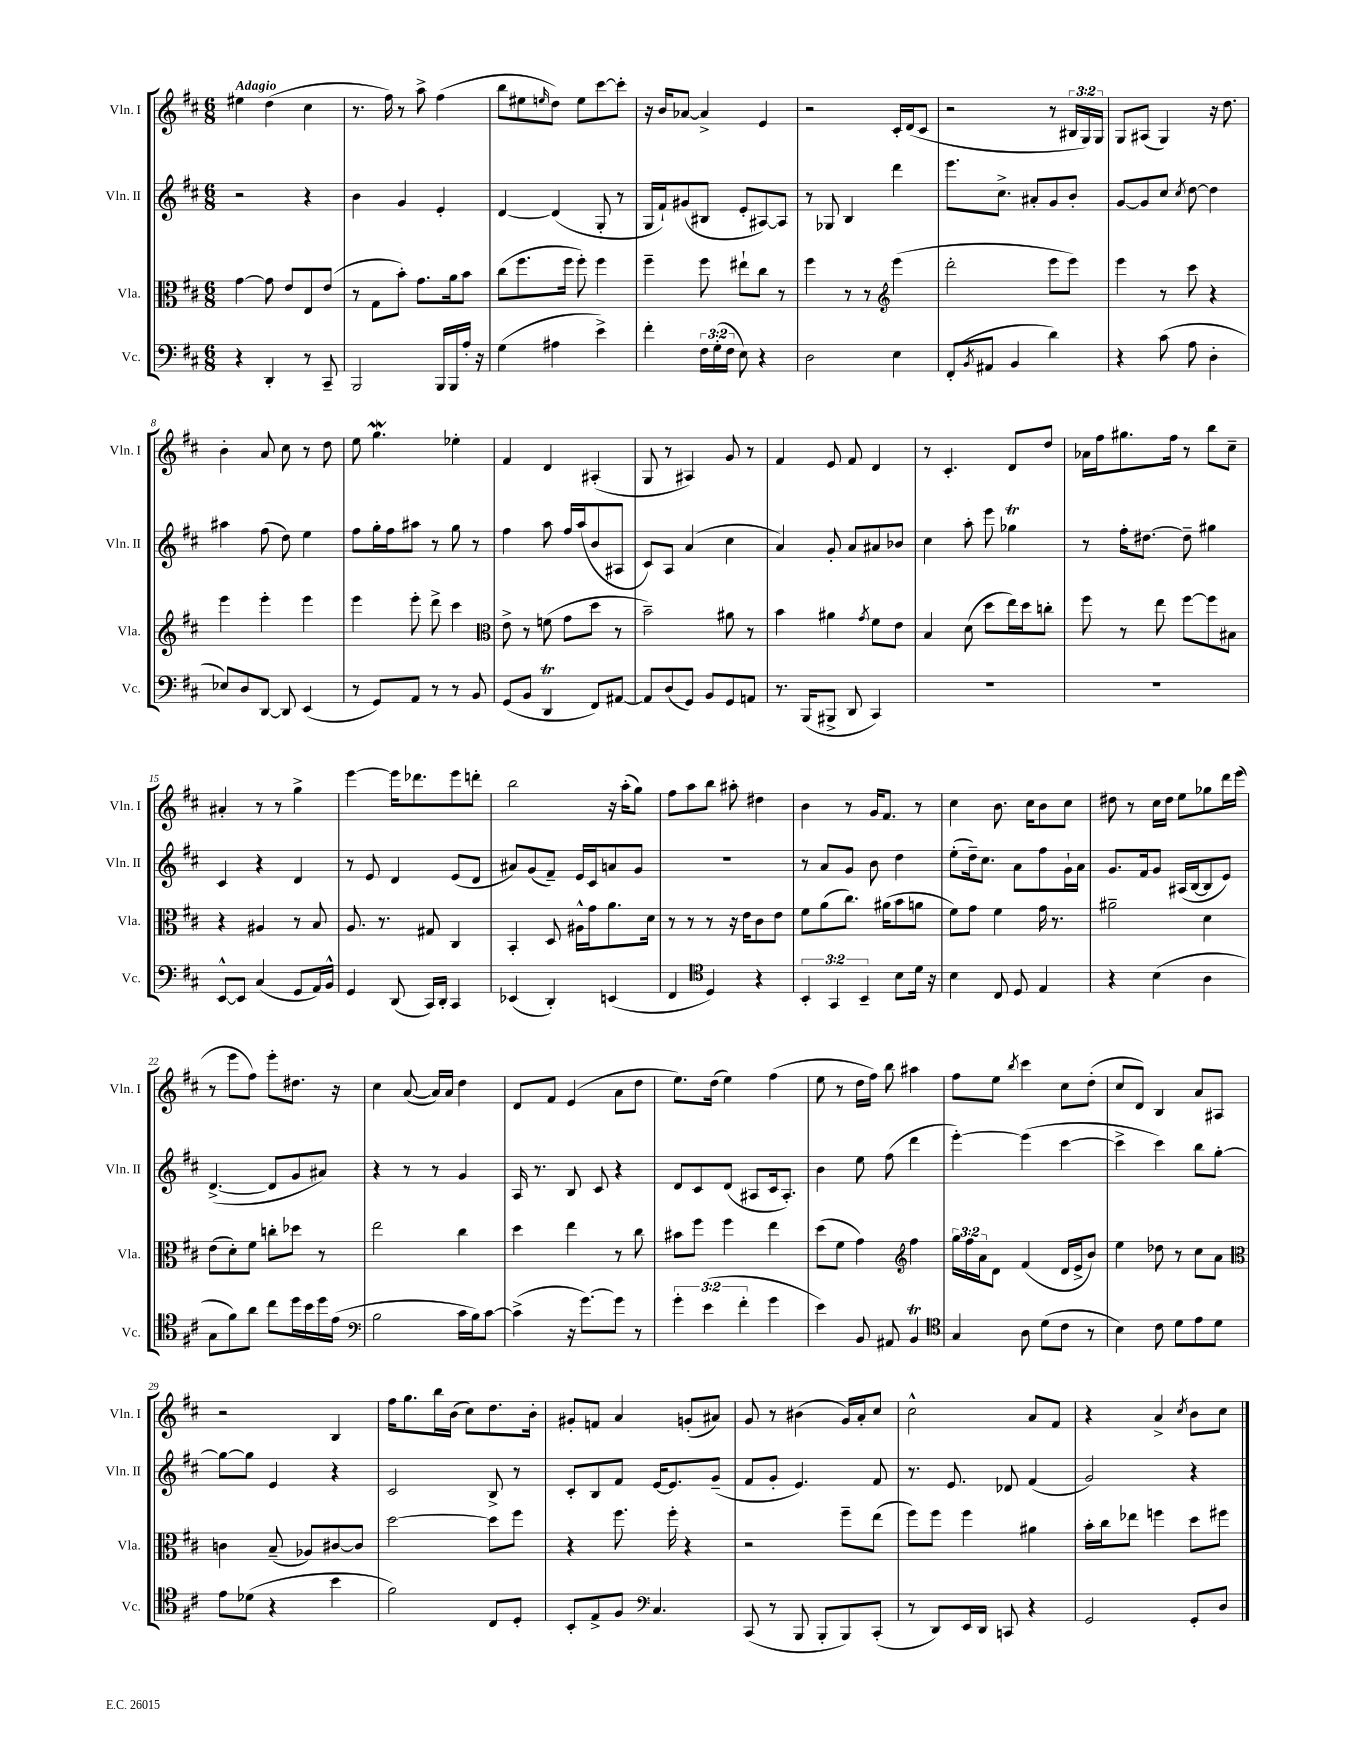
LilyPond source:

<<
\new StaffGroup <<
\new Staff = "s0" \with { instrumentName = "Vln. I" shortInstrumentName = "Vln. I" } {
    \clef treble \key d \major \numericTimeSignature \time 6/8 \override Staff.TupletNumber.text = #tuplet-number::calc-fraction-text \tempo "Adagio"
    eis''4 d''4( cis''4 |
    r8. fis''16) r8 a''8-> fis''4( |
    b''8 eis''8 \grace { e''16 } d''8) e''8 cis'''8~ cis'''8-. |
    r16 b'16 aes'8~ aes'4-> e'4 |
    r2 cis'16-. d'16( cis'8 |
    r2 r8 \tuplet 3/2 { bis16 g16) g16 } |
    g8 ais8( g4) r16 d''8. |
    b'4-. a'8 cis''8 r8 d''8 |
    e''8 g''4.\mordent ees''4-. |
    fis'4 d'4 ais4-.( |
    g8 r8 ais4) g'8 r8 |
    fis'4 e'8 fis'8 d'4 |
    r8 cis'4.-. d'8 d''8 |
    aes'16 fis''16 gis''8. fis''16 r8 b''8 cis''8-- |
    ais'4-. r8 r8 g''4-> |
    e'''4~ e'''16 des'''8. e'''8 d'''8-. |
    b''2 r16 a''16-.( g''8) |
    fis''8 a''8 b''8 ais''8-. dis''4 |
    b'4 r8 g'16 fis'8. r8 |
    cis''4 b'8. cis''16 b'8 cis''8 |
    dis''8 r8 cis''16 dis''16 e''8 ges''8 d'''16 e'''16( |
    r8 e'''8 fis''8) e'''8-. dis''8. r16 |
    cis''4 a'8~( a'16) a'16 d''4 |
    d'8 fis'8 e'4( a'8 d''8 |
    e''8.) d''16( e''4) fis''4( |
    e''8 r8 d''16 fis''16) b''8 ais''4 |
    fis''8 e''8 \acciaccatura { b''8 } cis'''4 cis''8 d''8-.( |
    cis''8 d'8) b4 a'8 ais8 |
    r2 b4 |
    fis''16 g''8. b''16 b'16( cis''8) d''8. b'16-. |
    gis'8-. f'8 a'4 g'8-.( ais'8) |
    g'8 r8 bis'4( g'16) a'16-. cis''8 |
    cis''2-^ a'8 fis'8 |
    r4 a'4-> \acciaccatura { cis''8 } b'8 cis''8 \bar "|." |
}
\new Staff = "s1" \with { instrumentName = "Vln. II" shortInstrumentName = "Vln. II" } {
    \clef treble \key d \major \numericTimeSignature \time 6/8
    r2 r4 |
    b'4 g'4 e'4-. |
    d'4~ d'4( g8-. r8 |
    g16 fis'16-!) gis'8( bis8 e'8-. ais8~) ais8 |
    r8 ges8 b4 d'''4 |
    e'''8. cis''8.-> ais'8-. g'8 b'8-. |
    g'8~ g'8 cis''8 \acciaccatura { cis''8 } d''8~ d''4 |
    ais''4 fis''8( d''8) e''4 |
    fis''8 g''16-. fis''16 ais''8 r8 g''8 r8 |
    fis''4 a''8 fis''16 a''16( b'8 ais8 |
    cis'8) a8 a'4( cis''4 |
    a'4) g'8-. a'8 ais'8 bes'8 |
    cis''4 a''8-. e'''8 ges''4\trill |
    r8 fis''16-. dis''8.~ dis''8-- gis''4 |
    cis'4 r4 d'4 |
    r8 e'8 d'4 e'8( d'8 |
    ais'8) g'8( fis'8--) e'16 cis'16 a'8 g'8 |
    R2. |
    r8 a'8 g'8 b'8 d''4 |
    e''8-.( d''16--) cis''8. a'8 fis''8 g'16-! a'16 |
    g'8. fis'16 g'8 ais16( b16~ b8 e'8) |
    d'4.~->( d'8 g'8 ais'8) |
    r4 r8 r8 g'4 |
    a16 r8. b8 cis'8 r4 |
    d'8 cis'8 d'8( ais8 cis'16 ais8.-.) |
    b'4 e''8 fis''8( d'''4 |
    e'''4~-.) e'''4( cis'''4~ |
    cis'''4-> cis'''4) b''8 g''8~-. |
    g''8~ g''8 e'4 r4 |
    cis'2 b8-> r8 |
    cis'8-. b8 fis'8 e'16~ e'8. g'8--( |
    fis'8 g'8-. e'4.) fis'8 |
    r8. e'8. des'8 fis'4( |
    g'2) r4 \bar "|." |
}
\new Staff = "s2" \with { instrumentName = "Vla." shortInstrumentName = "Vla." } {
    \clef alto \key d \major \numericTimeSignature \time 6/8 \override Staff.TupletNumber.text = #tuplet-number::calc-fraction-text
    g'4~ g'8 e'8 e8 e'8( |
    r8 g8 b'8-.) g'8. a'16 b'8 |
    cis''8( fis''8. fis''16 fis''8-.) fis''4 |
    fis''4-- fis''8 eis''8-! cis''8 r8 |
    fis''4 r8 r8 \clef treble e'''4( |
    d'''2-. e'''8 e'''8) |
    e'''4 r8 cis'''8 r4 |
    e'''4 e'''4-. e'''4 |
    e'''4 e'''8-. d'''8-> cis'''4 |
    \clef alto e'8-> r8 f'8( g'8 d''8 r8 |
    b'2--) ais'8 r8 |
    b'4 ais'4 \acciaccatura { g'8 } fis'8 e'8 |
    b4 d'8( d''8 e''16) d''16 c''8-. |
    fis''8 r8 e''8 fis''8~ fis''8 bis8 |
    r4 ais4 r8 b8 |
    a8. r8. gis8 cis4 |
    b,4-. d8 ais16-^ g'16 a'8. d'16 |
    r8 r8 r8 r16 e'16 cis'8 e'8 |
    fis'8 a'8( cis''8.) ais'16( b'8 a'8 |
    fis'8) g'8 fis'4 g'16 r8. |
    ais'2-- d'4 |
    e'8( d'8-.) fis'8 c''8-. des''8 r8 |
    e''2 cis''4 |
    d''4 e''4 r8 cis''8 |
    bis'8 fis''8 fis''4 e''4 |
    d''8( fis'8 g'4) \clef treble fis''4 |
    \tuplet 3/2 { g''16 fis''16 a'16 } d'8 fis'4( d'16 e'16-> b'8) |
    e''4 des''8 r8 cis''8 a'8 |
    \clef alto c'4 b8--( aes8) cis'8~ cis'8 |
    d''2~ d''8 fis''8 |
    r4 fis''8. fis''16-. r4 |
    r2 fis''8-- e''8( |
    fis''8) fis''8 fis''4 ais'4 |
    b'16-. cis''16 ees''8 f''4 d''8 fis''8 \bar "|." |
}
\new Staff = "s3" \with { instrumentName = "Vc." shortInstrumentName = "Vc." } {
    \clef bass \key d \major \numericTimeSignature \time 6/8 \override Staff.TupletNumber.text = #tuplet-number::calc-fraction-text
    r4 d,4-. r8 cis,8-- |
    b,,2 b,,16 b,,16 a16-. r16 |
    g4( ais4 e'4->) |
    fis'4-. \tuplet 3/2 { fis16 g16-.( fis16 } e8) r4 |
    d2 e4 |
    fis,8-.( \acciaccatura { b,8 } ais,8 b,4 d'4) |
    r4 cis'8( a8 d4-. |
    ees8) d8 d,8~ d,8 e,4( |
    r8 g,8) a,8 r8 r8 b,8 |
    g,8( b,8 d,4\trill fis,8) ais,8~ |
    ais,8 d8( g,8) b,8 g,8 a,8 |
    r8. b,,16( bis,,8-> d,8 cis,4) |
    R2. |
    R2. |
    e,8~-^ e,8 cis4( g,8 a,16) b,16-^ |
    g,4 d,8( cis,16) d,16-. cis,4 |
    ees,4( d,4-.) e,4( |
    fis,4 \clef tenor d4) r4 |
    \tuplet 3/2 { b,4-. g,4 b,4-- } b8 d'16 r16 |
    b4 cis8 d8 e4 |
    r4 b4( a4 |
    g8 fis'8) a'8 cis''8 d''16 b'16 d''16 e'16( |
    \clef bass b2 cis'16 b16) cis'8~ |
    cis'4->( r16 g'8.~) g'8 r8 |
    \tuplet 3/2 { g'4-. e'4( fis'4-. } g'4 |
    e'4) b,8 ais,8 b,4\trill |
    \clef tenor g4 a8 d'8( cis'8 r8 |
    b4) cis'8 d'8 e'8 d'8 |
    e'8 des'8( r4 b'4 |
    fis'2) cis8 d8-. |
    b,8-. e8-> fis8 \clef bass cis4. |
    cis,8( r8 b,,8 b,,8-. b,,8) cis,8-.( |
    r8 d,8) e,16 d,16 c,8 r4 |
    g,2 g,8-. d8 \bar "|." |
}
>>
>>
